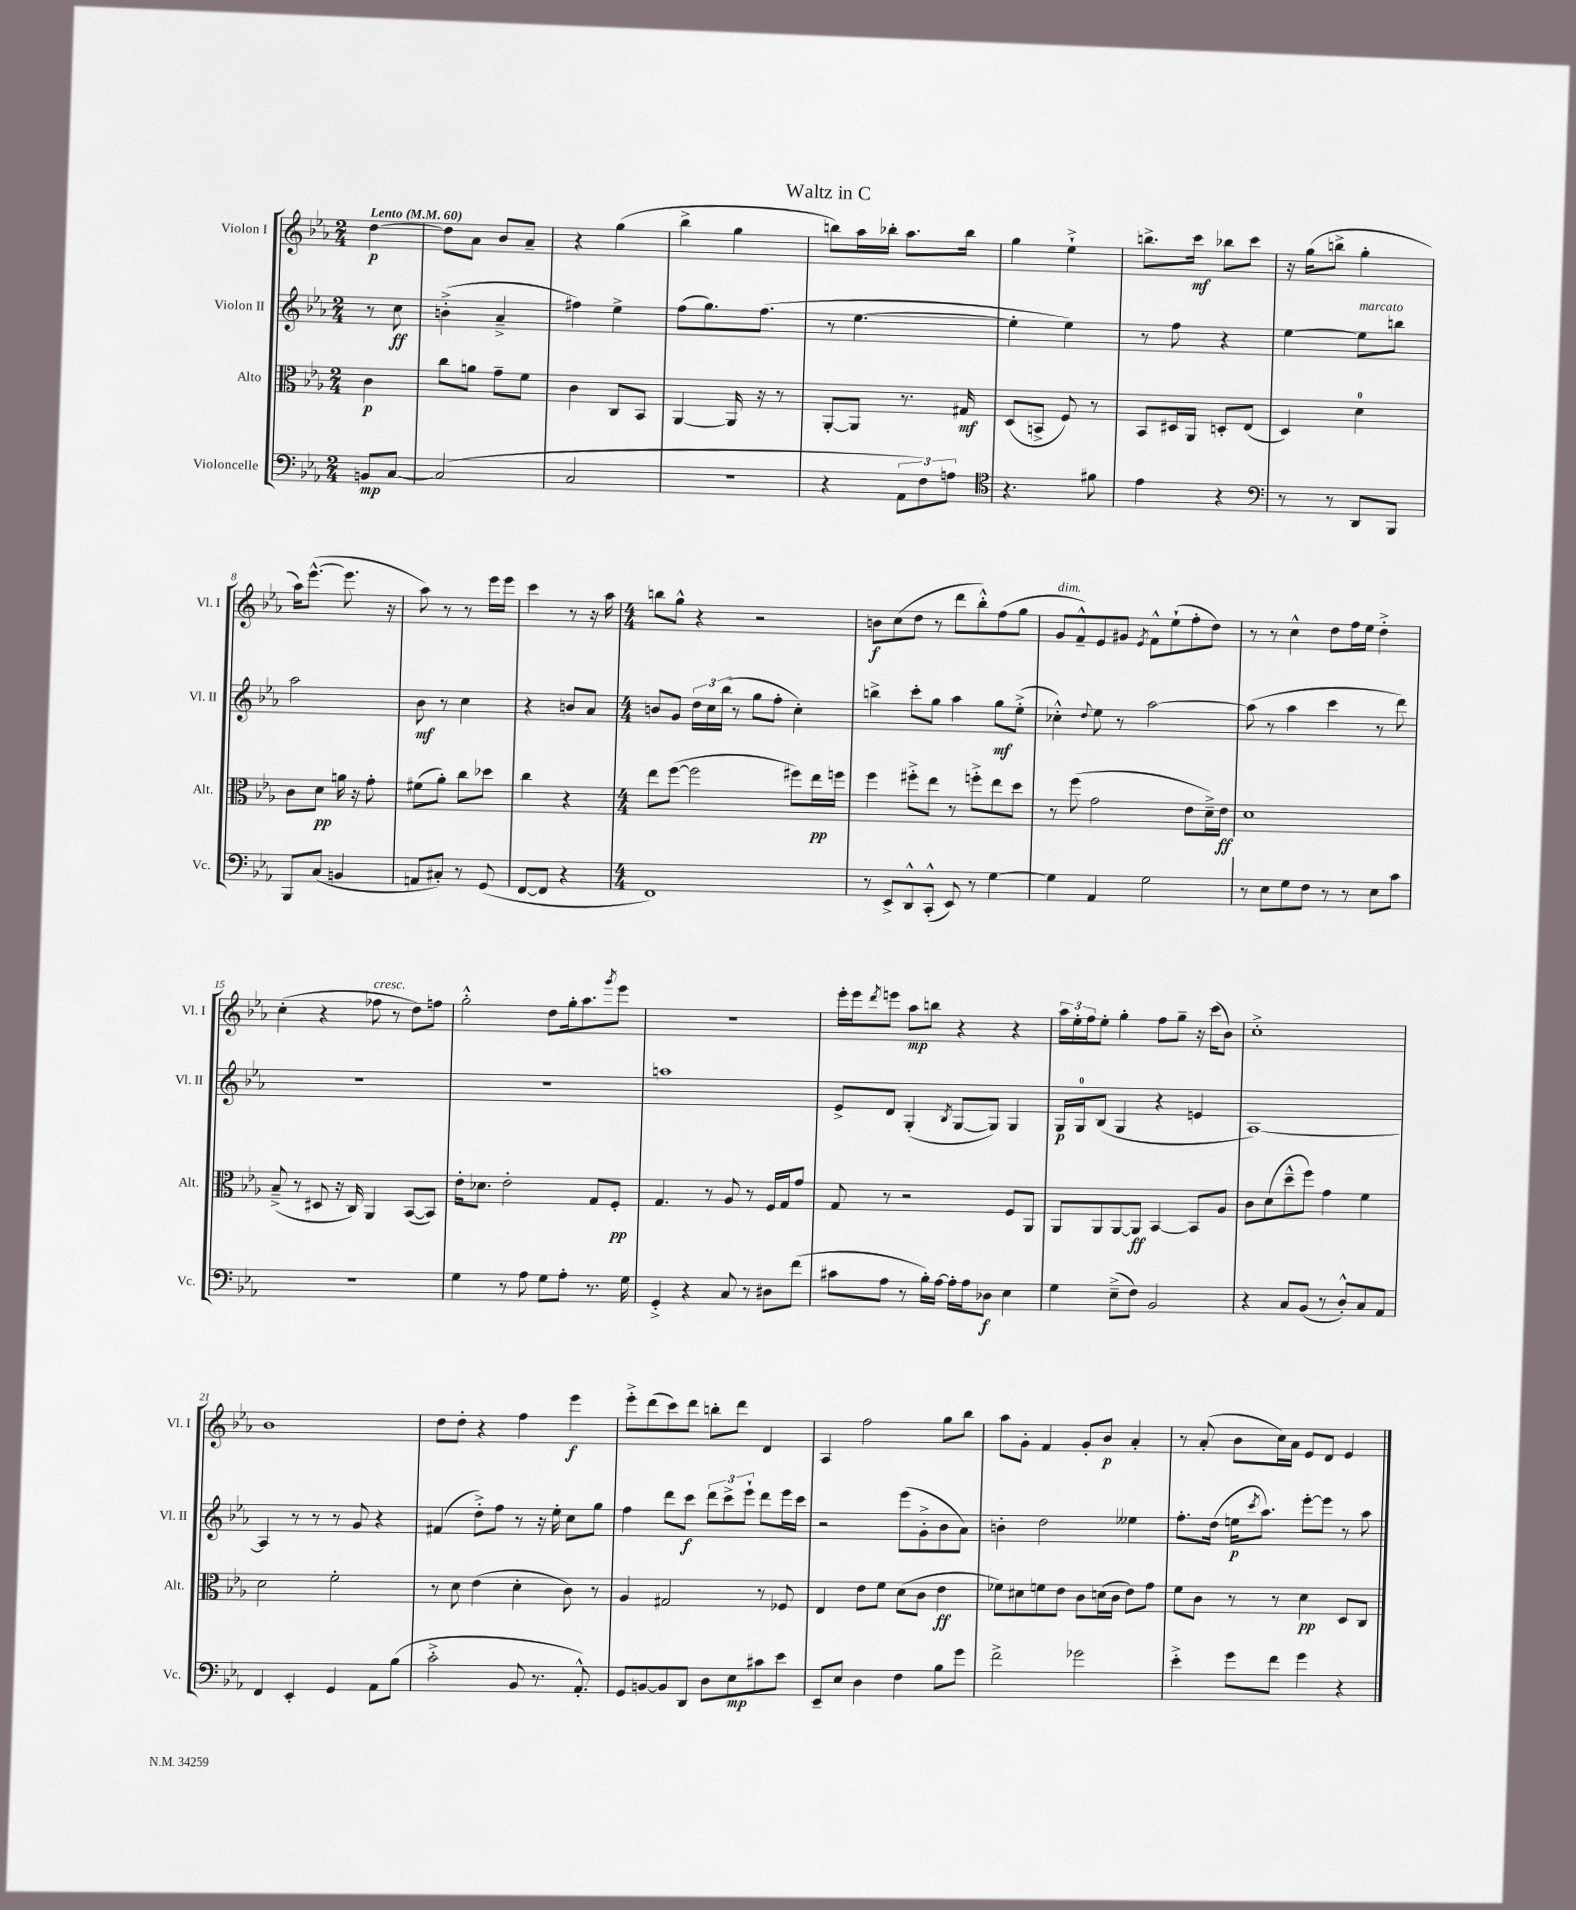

**kern	**kern	**kern	**kern
*staff4	*staff3	*staff2	*staff1
*clefF4	*clefC3	*clefG2	*clefG2
*k[b-e-a-]	*k[b-e-a-]	*k[b-e-a-]	*k[b-e-a-]
*M2/4	*M2/4	*M2/4	*M2/4
*MM60	*MM60	*MM60	*MM60
8BB	4c	8r	[4dd
[8C	.	8cc	.
=	=	=	=
(2C]	8cc	(4b'^	8dd]
.	8a	.	8a-
.	8g~	4a-~^	8b-
.	8f	.	8a-~
=	=	=	=
2C	4c	4ff#)	4r
.	8C	4ee-^	(4gg
.	8BB-	.	.
=	=	=	=
2r	[4AA-	(8ff	4bb-^
.	.	8.gg)	.
.	16AA-]	.	4gg
.	16r	(8.ff	.
.	8r	.	.
=	=	=	=
4r	[8AA-'	8r	8bb)
.	8AA-]	[4.ee-	16aa-
.	.	.	16bb-'
12AA-	8.r	.	8.aa-
12F)	.	.	.
12A	.	.	.
.	16G#	.	16bb-
=	=	=	=
*clefC4	*	*	*
4.r	(8D	4ee-']	4gg
.	8BB^	.	.
.	8F)	4ee-)	4ee-`^
8f#	8r	.	.
=	=	=	=
4e-	8BB-	8r	8.bb^
.	16D#	8ff	.
.	16AA-	.	16ccc
4r	8D'	4r	8bb-
.	(8E-	.	8ccc
=	=	=	=
*clefF4	*	*	*
8r	4D)	[4ee-	16r
.	.	.	(16gg
8r	.	.	8bb^
8DD	4d	8ee-]	4gg'
8BBB-	.	8bb	.
=	=	=	=
8BBB-	8c	2aa-	16aa-)
.	.	.	([8.eee-^^
(8C	8d	.	.
4BB	16a	.	8.eee-]
.	16r	.	.
.	8g'	.	.
.	.	.	16r
=	=	=	=
8AA	(8f#	8b-	8aa-)
8C#')	8a-')	8r	8r
8r	8cc	4cc	8r
(8GG	8dd-	.	16eee-
.	.	.	16eee-
=	=	=	=
[8FF	4cc	4r	4ccc
8FF]	.	.	.
4r	4r	8b	8r
.	.	8a-	16r
.	.	.	16aa-
=	=	=	=
*M4/4	*M4/4	*M4/4	*M4/4
1FF)	8ee-	8b	8bb
.	([8ff	8g	8gg^^
.	2ff]	24dd	4r
.	.	24cc	.
.	.	(24bb-	.
.	.	8r	.
.	.	8gg	2r
.	.	8ff'	.
.	8ff#)	4cc')	.
.	16ee-	.	.
.	16ff	.	.
=	=	=	=
8r	4ff	4bb^	8b
8EE-^	.	.	(8cc
8DD^^	8ff#'^	8ccc'	8dd
(8CC'^^	8ee-	8gg	8r
8EE-)	8r	4aa-	8ddd
8r	8ff'^	.	8bb-'^^)
[4G	8ee-	8gg	(8ff
.	8dd	(8ee-'^	8gg
=	=	=	=
4G]	8r	4cc-'^^)	8g
.	(8ff	.	8f~^^)
.	.	8qqdd	.
4AA-	2g	8ee-	8e-
.	.	8r	8g#
.	.	.	8qe-
2G	.	[2aa-	8f^^
.	.	.	(8ee-`
.	8e-	.	8ff'
.	16d~^)	.	8dd)
.	16e-	.	.
=	=	=	=
8r	1d	(8aa-]	8r
8E-	.	8r	8r
8G	.	4aa-	4cc^^
8F	.	.	.
8r	.	4ccc	8dd
8r	.	.	16ff
.	.	.	16ee-
8E-	.	8r	4dd'^
8c	.	8ddd)	.
=	=	=	=
1r	(8B-~^	1r	(4cc'
.	8r	.	.
.	8D#	.	4r
.	16r	.	.
.	16C)	.	.
.	4AA-	.	8ff-
.	.	.	8r
.	([8BB-	.	8dd)
.	8BB-])	.	8ff
=	=	=	=
4G	16e-'	1r	2gg'^^
.	8.d-	.	.
8r	2e-'	.	.
8A-	.	.	.
8G	.	.	8dd
8A-'	.	.	16gg'
.	.	.	8.aa-
8.r	8G	.	.
.	.	.	8qggg
.	8F'	.	8eee-
16G	.	.	.
=	=	=	=
4GG'^	4.G	1aa	1r
4r	.	.	.
.	8r	.	.
8C	8A-	.	.
8r	8r	.	.
8D#	16F	.	.
.	16G	.	.
(8f	8g	.	.
=	=	=	=
8c#	8G	8e-^	16eee-'
.	.	.	16eee-
.	.	.	8qddd
8A-	8r	8d	8eee
8r	2r	(4G'	8aa-
16B-')	.	.	8bb
[16A-	.	.	.
.	.	8qB-	.
16A-']	.	[8G	4r
16A-	.	.	.
8D-	.	8G])	.
4E-	8F	4G	4r
.	8AA-	.	.
=	=	=	=
4G	8AA-	16G	24aa-
.	.	.	24ee-'
.	.	16G	.
.	.	.	24ff
.	8AA-	(8B-	8ee-'
(8E-~^	[8AA-	4G	4gg'
8F)	8AA-]	.	.
2BB-	[4BB-	4r	8ff
.	.	.	8gg~
.	8BB-]	4e	16r
.	.	.	(16ccc
.	8A-	.	8b-)
=	=	=	=
4r	8c	[1A-)	1cc'^
.	(8d	.	.
8C	8dd~^^	.	.
(8BB-	8ff)	.	.
8r	4g	.	.
8D'^^)	.	.	.
8C	4f	.	.
8AA-	.	.	.
=	=	=	=
4FF	2d	4A-]	1b-
4EE-'	.	8r	.
.	.	8r	.
4GG	2f'	8r	.
.	.	8g	.
8AA-	.	4r	.
(8B-	.	.	.
=	=	=	=
2c'^	8r	(4f#	8dd
.	8d	.	8dd'
.	(4e-	8dd'^)	4r
.	.	8ff	.
8BB-	4d'	8r	4ff
8.r	.	16r	.
.	.	16ee-'	.
.	8c)	8cc	4eee-
8.AA-'^^)	.	.	.
.	8r	8gg	.
=	=	=	=
8GG	4A-	4ff	8eee-'^
[8BB	.	.	(8ddd
8BB]	2G#	8ddd	8ccc)
8DD	.	8ccc	8ddd
8D	.	12ddd	8bb'
.	.	12ccc^	.
8E-	.	.	8ddd
.	.	12eee-`	.
8c#	8r	8ddd	4d
8e-	8F-	16eee-	.
.	.	16ccc	.
=	=	=	=
8EE-~	4E-	2r	4A-
8E-	.	.	.
4D	8e-	.	2ff
.	8f	.	.
4F	(8d	(8eee-	.
.	8c	8g'^	.
8B-	4e-	8b-	8gg
8g	.	8a-)	8bb-
=	=	=	=
2f^	8f-)	4b'	8aa-
.	8d#	.	8g'
.	8f	2dd	4f
.	8e-	.	.
2g-	8c	.	8g'
.	(16d	.	8b-
.	16c	.	.
.	8e-)	4ee--	4a-'
.	8g	.	.
=	=	=	=
4e-'^	8f	8.ff'	8r
.	8c	.	(8a-'
.	.	(16dd	.
8g	8r	16ee	8b-
.	.	8qccc	.
.	.	8.aa-)	.
8f	8r	.	16cc)
.	.	.	16a-
4g	4d	[8eee-'	8e-
.	.	8eee-]	8d
4r	8D	8r	4e-
.	8C	8aa-	.
==	==	==	==
*-	*-	*-	*-
